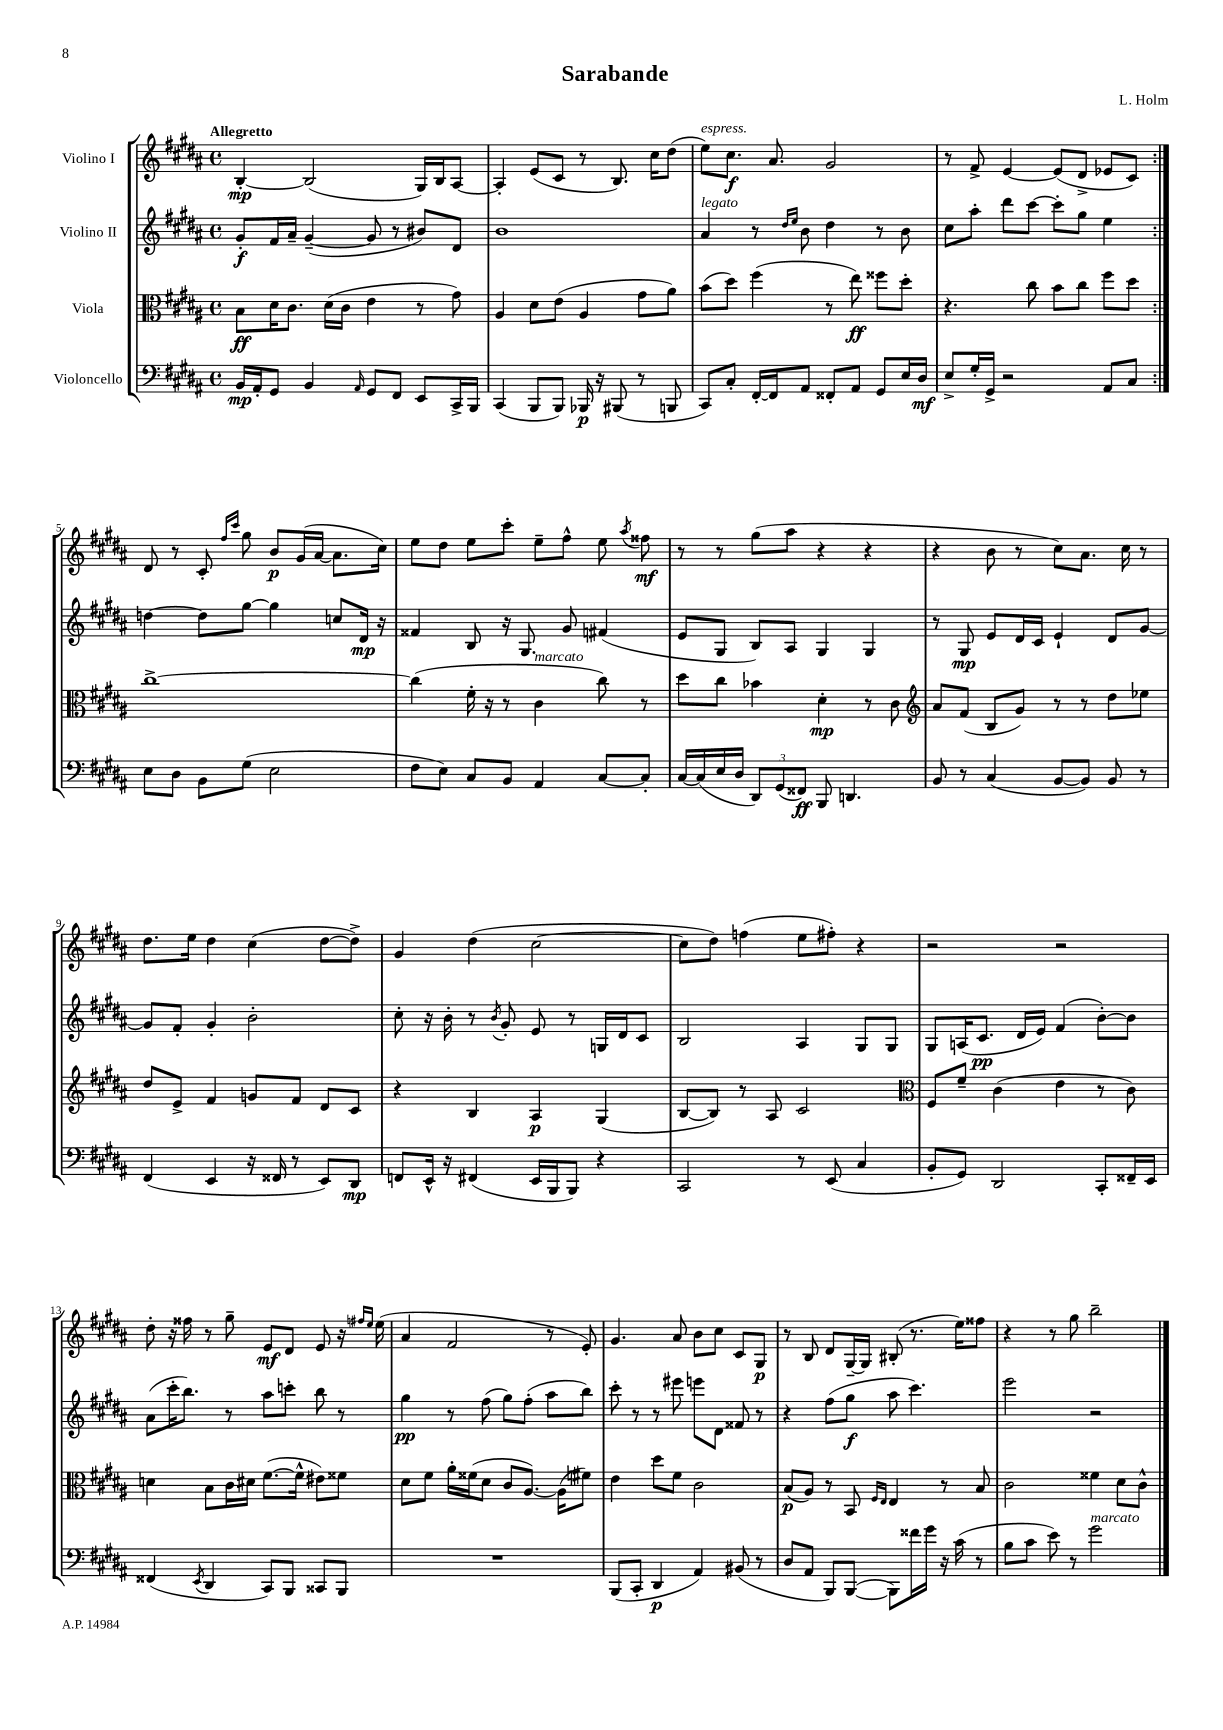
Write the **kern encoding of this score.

**kern	**dynam	**kern	**dynam	**kern	**dynam	**kern	**dynam
*part4	*part4	*part3	*part3	*part2	*part2	*part1	*part1
*staff4	*staff4	*staff3	*staff3	*staff2	*staff2	*staff1	*staff1
*I"Violoncello	*	*I"Viola	*	*I"Violino II	*	*I"Violino I	*
*clefF4	*	*clefC3	*	*clefG2	*	*clefG2	*
*k[f#c#g#d#a#]	*	*k[f#c#g#d#a#]	*	*k[f#c#g#d#a#]	*	*k[f#c#g#d#a#]	*
*M4/4	*	*M4/4	*	*M4/4	*	*M4/4	*
*met(c)	*	*met(c)	*	*met(c)	*	*met(c)	*
=1	=1	=1	=1	=1	=1	=1	=1
!	!	!	!	!	!	!LO:TX:a:B:t=Allegretto	!
16BB/LL	mp	8B\L	ff	8g#'/L	f	[4B'/	mp
16AA#'/J	.	.	.	.	.	.	.
8GG#/J	.	16d#\K	.	16f#/L	.	.	.
.	.	8.c#\J	.	16a#~/JJ	.	.	.
4BB/	.	.	.	([4g#~/	.	(2B/]	.
.	.	(16d#\LL	.	.	.	.	.
.	.	16c#\JJ	.	.	.	.	.
16qqAA#/	.	.	.	.	.	.	.
8GG#/L	.	4e\	.	8g#/]	.	.	.
8FF#/J	.	.	.	8r	.	.	.
8EE/L	.	8r	.	8b#X/L)	.	16G#/LL)	.
.	.	.	.	.	.	16B/J	.
16CC#^/L	.	8g#\)	.	8d#/J	.	[8A#/J	.
16BBB/JJ	.	.	.	.	.	.	.
=2	=2	=2	=2	=2	=2	=2	=2
(4CC#/	.	4A#/	.	1b	.	4A#'/]	.
8BBB/L	.	8d#\L	.	.	.	(8e/L	.
8BBB/J)	.	(8e\J	.	.	.	8c#/J	.
16BBB-X/	p	4A#/	.	.	.	8r	.
16r	.	.	.	.	.	.	.
(8BBB#X/	.	.	.	.	.	8.B/)	.
8r	.	8g#\L	.	.	.	.	.
.	.	.	.	.	.	16cc#\KL	.
8BBBn/	.	8a#\J)	.	.	.	(8dd#\J	.
=3	=3	=3	=3	=3	=3	=3	=3
!	!	!	!	!	!	!LO:TX:a:i:t=espress.	!
!	!	!	!	!LO:TX:a:i:t=legato	!	!	!
8CC#/L)	.	(8b\L	.	4a#/	.	8ee\L)	.
8C#'/J	.	8dd#\J)	.	.	.	8.cc#\J	f
[16FF#'/LL	.	(4ff#\	.	8r	.	.	.
16FF#/J]	.	.	.	.	.	8.a#/	.
.	.	.	.	16qqdd#/LL	.	.	.
.	.	.	.	16qqee/JJ	.	.	.
8AA#/J	.	.	.	8b\	.	.	.
8FF##X'/L	.	8r	.	4dd#\	.	2g#/	.
8AA#/J	.	8ee\)	ff	.	.	.	.
8GG#/L	.	8ff##X\L	.	8r	.	.	.
16E/L	.	8dd#'\J	.	8b\	.	.	.
16D#/JJ	mf	.	.	.	.	.	.
=4	=4	=4	=4	=4	=4	=4	=4
8E^/L	.	4.r	.	8cc#\L	.	8r	.
16G#'/L	.	.	.	8aa#'\J	.	8f#^/	.
16GG#^/JJ	.	.	.	.	.	.	.
2r	.	.	.	8ddd#\L	.	[4e/	.
.	.	8cc#\	.	[8ccc#\J	.	.	.
.	.	8b\L	.	8ccc#'\L]	.	(8e/L]	.
.	.	8cc#\J	.	8gg#\J	.	8d#^/J	.
8AA#/L	.	8ff#\L	.	4ee\	.	8e-X/L	.
8C#/J	.	8dd#\J	.	.	.	8c#/J)	.
!!LO:LB:g=z
=5:|!	=5:|!	=5:|!	=5:|!	=5:|!	=5:|!	=5:|!	=5:|!
8E\L	.	[1cc#^	.	[4ddn\	.	8d#/	.
8D#\J	.	.	.	.	.	8r	.
8BB\L	.	.	.	8dd\L]	.	8c#'/	.
.	.	.	.	.	.	16qqff#/LL	.
.	.	.	.	.	.	16qqccc#/JJ	.
(8G#\J	.	.	.	[8gg#\J	.	8gg#\	.
2E\	.	.	.	4gg#\]	.	8b/L	p
.	.	.	.	.	.	(16g#/L	.
.	.	.	.	.	.	[16a#/JJ	.
.	.	.	.	8ccn/L	.	8.a#\L]	.
.	.	.	.	16d#/Jk	mp	.	.
.	.	.	.	16r	.	16cc#\Jk)	.
=6	=6	=6	=6	=6	=6	=6	=6
8F#\L	.	(4cc#\]	.	4f##X/	.	8ee\L	.
8E\J)	.	.	.	.	.	8dd#\J	.
8C#/L	.	16f#'\	.	8B/	.	8ee\L	.
.	.	16r	.	.	.	.	.
8BB/J	.	8r	.	16r	.	8ccc#'\J	.
.	.	.	.	8.G#/	.	.	.
!	!	!LO:TX:a:i:t=marcato	!	!	!	!	!
4AA#/	.	4c#\	.	.	.	8ee~\L	.
.	.	.	.	8g#/	.	8ff#^^\J	.
[8C#/L	.	8cc#\)	.	(4f#X/	.	8ee\	.
.	.	.	.	.	.	8qaa#/	.
8C#'/J]	.	8r	.	.	.	8ff##X\	mf
=7	=7	=7	=7	=7	=7	=7	=7
[16C#/LL	.	8dd#\L	.	8e/L	.	8r	.
(16C#/]	.	.	.	.	.	.	.
16E/	.	8cc#\J	.	8G#/J	.	8r	.
16D#/JJ	.	.	.	.	.	.	.
12DD#/L)	.	4b-X\	.	8B/L)	.	(8gg#\L	.
(12GG#/	.	.	.	.	.	.	.
.	.	.	.	8A#/J	.	8aa#\J	.
12FF##X/J)	ff	.	.	.	.	.	.
8BBB/	.	4d#'\	mp	4G#/	.	4r	.
4.DDn/	.	.	.	.	.	.	.
.	.	8r	.	4G#/	.	4r	.
.	.	8c#\	.	.	.	.	.
=8	=8	=8	=8	=8	=8	=8	=8
*	*	*clefG2	*	*	*	*	*
8BB/	.	8a#/L	.	8r	.	4r	.
8r	.	(8f#/J	.	8G#/	mp	.	.
(4C#/	.	8B/L	.	8e/L	.	8b\	.
.	.	8g#/J)	.	16d#/L	.	8r	.
.	.	.	.	16c#/JJ	.	.	.
[8BB/L	.	8r	.	4e`/	.	8cc#\L)	.
8BB/J])	.	8r	.	.	.	8.a#\J	.
8BB/	.	8dd#\L	.	8d#/L	.	.	.
.	.	.	.	.	.	16cc#\	.
8r	.	8ee-X\J	.	[8g#/J	.	8r	.
!!LO:LB:g=z
=9	=9	=9	=9	=9	=9	=9	=9
(4FF#/	.	8dd#/L	.	8g#/L]	.	8.dd#\L	.
.	.	8e^/J	.	8f#'/J	.	.	.
.	.	.	.	.	.	16ee\Jk	.
4EE/	.	4f#/	.	4g#'/	.	4dd#\	.
16r	.	8gn/L	.	2b'\	.	(4cc#\	.
16FF##X/	.	.	.	.	.	.	.
8r	.	8f#/J	.	.	.	.	.
8EE/L)	.	8d#/L	.	.	.	[8dd#\L	.
8DD#/J	mp	8c#/J	.	.	.	8dd#^\J])	.
=10	=10	=10	=10	=10	=10	=10	=10
8FFn/L	.	4r	.	8cc#'\	.	4g#/	.
16EE^^/Jk	.	.	.	16r	.	.	.
16r	.	.	.	16b'\	.	.	.
(4FF#X/	.	4B/	.	8r	.	(4dd#\	.
.	.	.	.	8qb/	.	.	.
.	.	.	.	8g#'/	.	.	.
16EE/LL	.	4A#/	p	8e/	.	[2cc#\	.
16BBB/J	.	.	.	.	.	.	.
8BBB/J)	.	.	.	8r	.	.	.
4r	.	(4G#/	.	16Gn/LL	.	.	.
.	.	.	.	16d#/J	.	.	.
.	.	.	.	8c#/J	.	.	.
=11	=11	=11	=11	=11	=11	=11	=11
2CC#/	.	[8B/L	.	2B/	.	8cc#\L]	.
.	.	8B/J])	.	.	.	8dd#\J)	.
.	.	8r	.	.	.	(4ffn\	.
.	.	8A#/	.	.	.	.	.
8r	.	2c#/	.	4A#/	.	8ee\L	.
(8EE/	.	.	.	.	.	8ff#X'\J)	.
4C#/	.	.	.	8G#/L	.	4r	.
.	.	.	.	8G#/J	.	.	.
=12	=12	=12	=12	=12	=12	=12	=12
*	*	*clefC3	*	*	*	*	*
8BB'/L	.	8F#/L	.	8G#/L	.	2r	.
8GG#/J)	.	8f#~/J	.	(16An/K	.	.	.
.	.	.	.	8.c#/J	pp	.	.
2DD#/	.	(4c#\	.	.	.	.	.
.	.	.	.	16d#/LL	.	.	.
.	.	.	.	16e/JJ)	.	.	.
.	.	4e\	.	(4f#/	.	2r	.
8CC#'/L	.	8r	.	[8b'\L)	.	.	.
16FF##X~/L	.	8c#\)	.	8b\J]	.	.	.
16EE/JJ	.	.	.	.	.	.	.
!!LO:LB:g=z
=13	=13	=13	=13	=13	=13	=13	=13
(4FF##X/	.	4dn\	.	(8a#\L	.	8dd#'\	.
.	.	.	.	16ccc#'\K	.	16r	.
.	.	.	.	8.bb\J)	.	16ff##X\	.
8qEE/	.	.	.	.	.	.	.
4DD#/	.	8B\L	.	.	.	8r	.
.	.	16c#\L	.	8r	.	8gg#~\	.
.	.	16d#X\JJ	.	.	.	.	.
8CC#/L)	.	([8.f#\L	.	8aa#\L	.	8e/L	mf
8BBB/J	.	.	.	8cccn'\J	.	8d#/J	.
.	.	16f#^^\Jk]	.	.	.	.	.
8CC##X/L	.	8e#X\L)	.	8bb\	.	8e/	.
8BBB/J	.	8f##X\J	.	8r	.	16r	.
.	.	.	.	.	.	16qqff#X/LL	.
.	.	.	.	.	.	16qqee/JJ	.
.	.	.	.	.	.	(16ee\	.
=14	=14	=14	=14	=14	=14	=14	=14
1r	.	8d#\L	.	4gg#\	pp	4a#/	.
.	.	8f#\J	.	.	.	.	.
.	.	16a#'\LL	.	8r	.	2f#/	.
.	.	(16f##X\J	.	.	.	.	.
.	.	8d#\J	.	(8ff#\	.	.	.
.	.	8c#/L	.	8gg#\L)	.	.	.
.	.	[8.A#/J)	.	(8ff#'\J	.	.	.
.	.	.	.	8aa#\L	.	8r	.
.	.	(16A#\KL]	.	.	.	.	.
.	.	8f#X\J)	.	8bb\J)	.	8e'/)	.
=15	=15	=15	=15	=15	=15	=15	=15
(8BBB/L	.	4e\	.	8ccc#'\	.	4.g#/	.
8CC#'/J	.	.	.	8r	.	.	.
4DD#/	p	8dd#\L	.	8r	.	.	.
.	.	8f#\J	.	8eee#X\	.	8a#/	.
4AA#/)	.	2c#\	.	8eeen\L	.	8b\L	.
.	.	.	.	8d#\J	.	8cc#\J	.
(8BB#X/	.	.	.	8f##X/	.	8c#/L	.
8r	.	.	.	8r	.	8G#/J	p
=16	=16	=16	=16	=16	=16	=16	=16
8D#/L	.	(8B/L	p	4r	.	8r	.
8AA#/J	.	8A#/J)	.	.	.	8B/	.
8BBB/L)	.	8r	.	(8ff#\L	.	8d#/L	.
([8BBB/J	.	8BB/	.	8gg#\J	f	[16G#~/L	.
.	.	.	.	.	.	16G#/JJ]	.
.	.	16qqF#/LL	.	.	.	.	.
.	.	16qqE/JJ	.	.	.	.	.
8BBB\L])	.	4E/	.	8aa#\	.	(8B#X'/	.
16f##X\L	.	.	.	4.ccc#\)	.	8.r	.
16g#\JJ	.	.	.	.	.	.	.
16r	.	8r	.	.	.	.	.
(16c#\	.	.	.	.	.	16ee\KL)	.
8r	.	8B/	.	.	.	8ff##X\J	.
=17	=17	=17	=17	=17	=17	=17	=17
8B\L	.	2c#\	.	2eee\	.	4r	.
8c#\J	.	.	.	.	.	.	.
8e\)	.	.	.	.	.	8r	.
8r	.	.	.	.	.	8gg#\	.
!LO:TX:a:i:t=marcato	!	!	!	!	!	!	!
2g#\	.	4f##X\	.	2r	.	2bb~\	.
.	.	8d#\L	.	.	.	.	.
.	.	8c#^^\J	.	.	.	.	.
==	==	==	==	==	==	==	==
*-	*-	*-	*-	*-	*-	*-	*-
